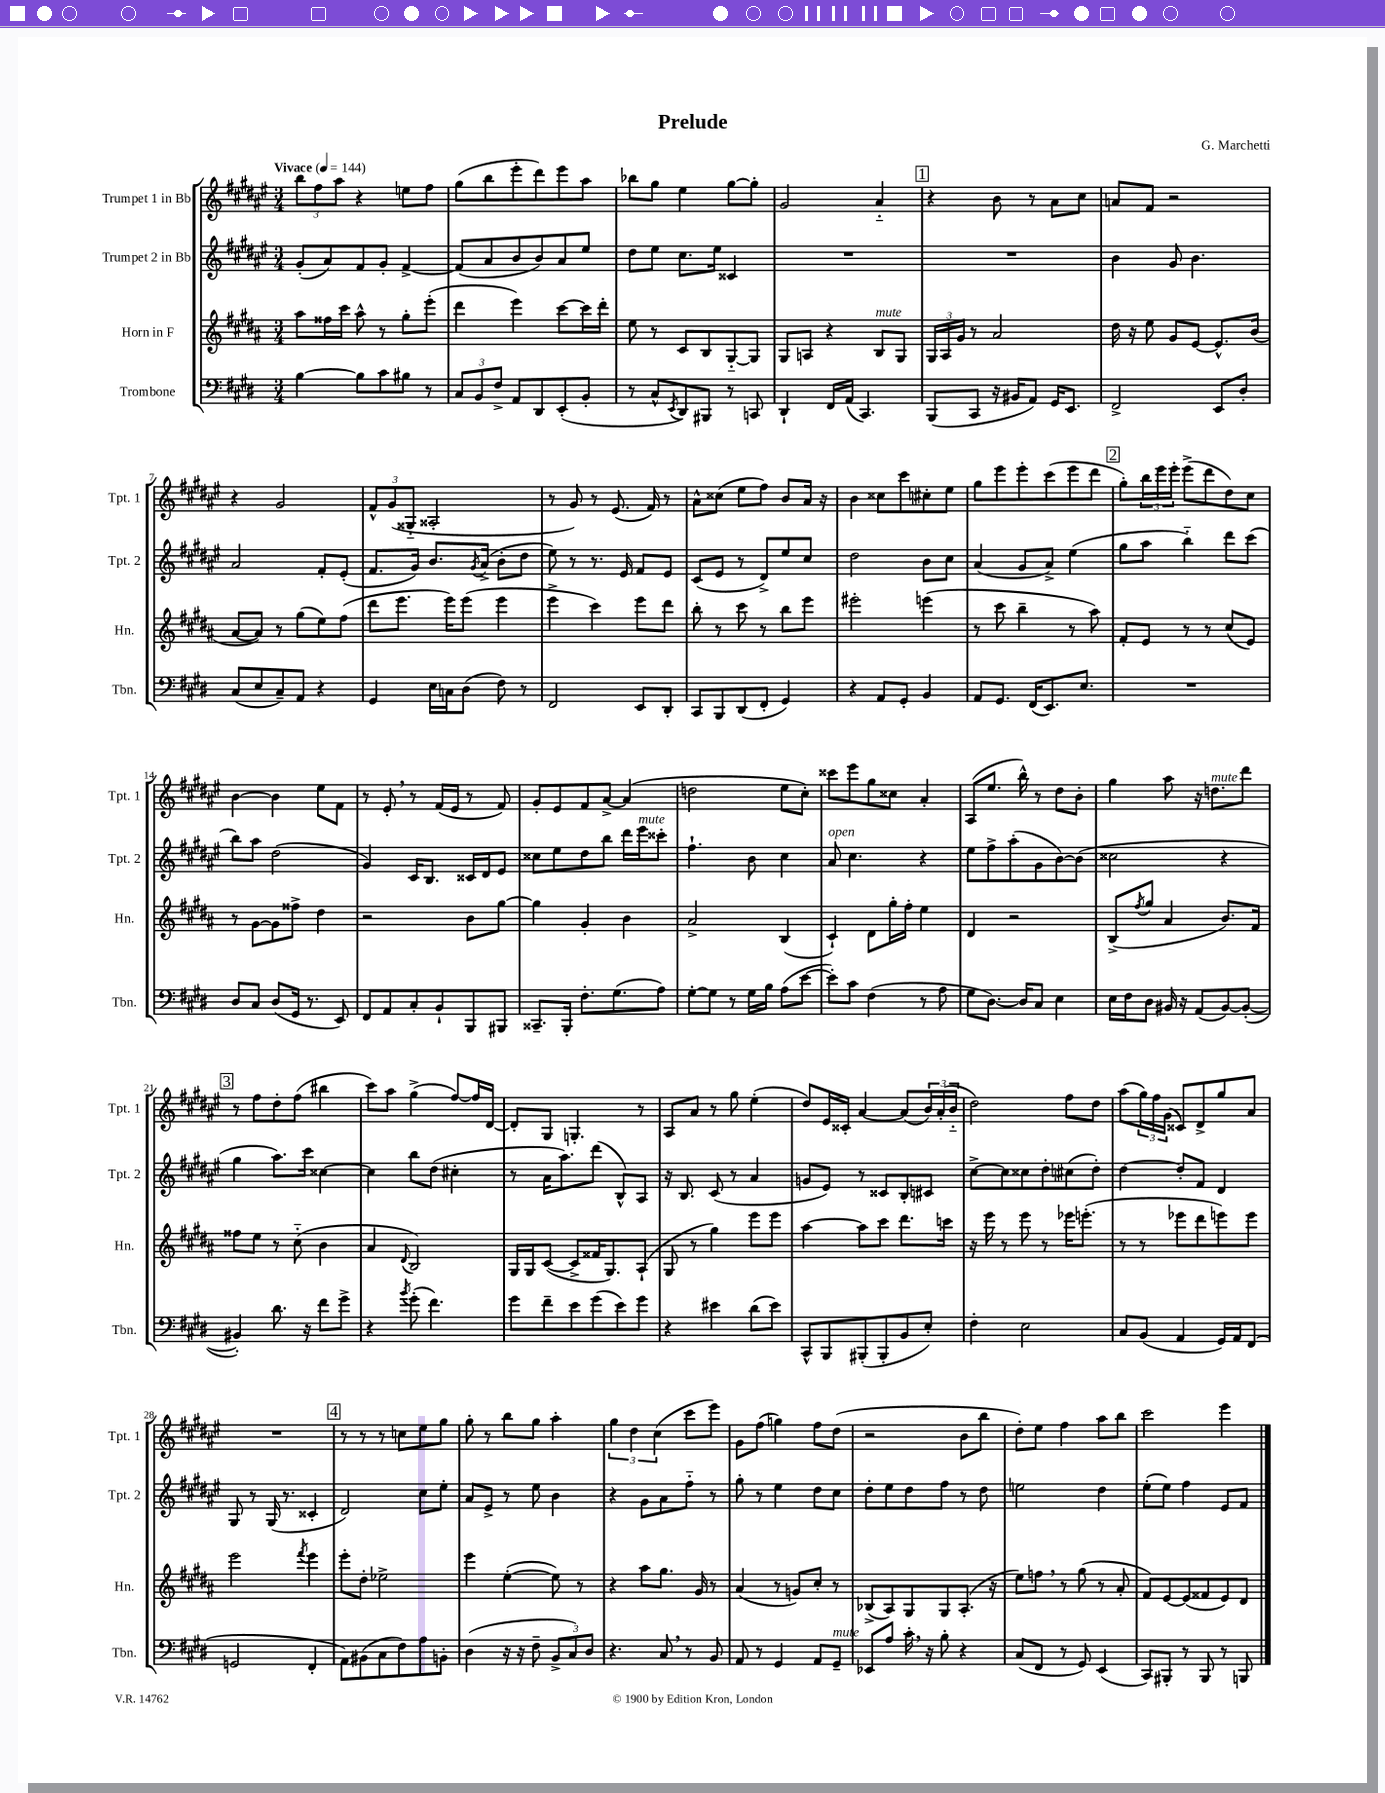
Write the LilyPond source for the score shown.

\header { title = "Prelude" composer = "G. Marchetti" }
<<
\new StaffGroup <<
\new Staff = "s0" \with { instrumentName = "Trumpet 1 in Bb" shortInstrumentName = "Tpt. 1" } {
    \clef treble \key fis \major \numericTimeSignature \time 3/4 \tempo "Vivace" 4 = 144
    \tuplet 3/2 { b''8 fis''8 ais''8 } r4 e''8 fis''8 |
    gis''8( b''8 eis'''8-. dis'''8) eis'''8 ais''8 |
    bes''8 gis''8 eis''4 gis''8~ gis''8-. |
    gis'2 ais'4-_ |
    \mark \markup { \box "1" } r4 b'8 r8 ais'8 cis''8 |
    a'8 fis'8 r2 |
    r4 gis'2 |
    \tuplet 3/2 { fis'8-^ gis'8( gisis8-_ } aisis2-. |
    r8 gis'8) r8 eis'8.( fis'16) r8 |
    ais'8-^ cisis''8( eis''8 fis''8) b'8 ais'16 r16 |
    b'4 cisis''8 cis'''8 cis''8-. eis''8 |
    gis''8 eis'''8 eis'''8-. cis'''8( eis'''8 dis'''8 |
    \mark \markup { \box "2" } gis''8-.) \tuplet 3/2 { b''16 eis'''16 eis'''16-. } eis'''8->( dis'''8 dis''8) cis''8 |
    b'4~ b'4 eis''8 fis'8 |
    r8 eis'8-. \breathe r8 fis'16( eis'16 r8 fis'8) |
    gis'8-. eis'8 fis'8 ais'8~-> ais'4( |
    d''2 eis''8 cis''8-.) |
    cisis'''8 eis'''8 gis''8 cisis''8 ais'4-. |
    ais8( eis''8. b''16-^) r8 dis''8 b'8-. |
    gis''4 ais''8 r16 d''8.^\markup { \italic "mute" } dis'''8 |
    \mark \markup { \box "3" } r8 fis''8 dis''8-. fis''8( bis''4 |
    cis'''8) ais''8 gis''4->( fis''8~) fis''16 dis'16~ |
    dis'8-. gis8 g4.-. r8 |
    ais8 ais'8 r8 gis''8 eis''4-.( |
    dis''8) eis'16 cisis'16-. ais'4~ ais'8( \tuplet 3/2 { b'16) ais'16-.( b'16-_ } |
    dis''2) fis''8 dis''8 |
    ais''8( \tuplet 3/2 { gis''16) fis''16 gis'16( } cisis'8) dis'8-> gis''8 ais'8 |
    R2. |
    \mark \markup { \box "4" } r8 r8 r8 c''8 eis''8 gis''8 |
    gis''8-. r8 b''8 gis''8 ais''4-. |
    \tuplet 3/2 { gis''4 dis''4 cis''4( } cis'''8 eis'''8) |
    gis'8 fis''8( g''4) fis''8 dis''8( |
    r2 b'8 b''8 |
    dis''8-.) eis''8 fis''4 ais''8 b''8 |
    cis'''2 eis'''4 \bar "|." |
}
\new Staff = "s1" \with { instrumentName = "Trumpet 2 in Bb" shortInstrumentName = "Tpt. 2" } {
    \clef treble \key fis \major \numericTimeSignature \time 3/4
    gis'8-.( ais'8) fis'8 gis'8-. fis'4~-> |
    fis'8( ais'8 b'8 b'8) ais'8 eis''8 |
    dis''8 eis''8 cis''8. eis''16 cisis'4 |
    R2. |
    \mark \markup { \box "1" } R2. |
    b'4 gis'8 b'4. |
    ais'2 fis'8-. eis'8-.( |
    fis'8. gis'16) b'8. \acciaccatura { gis'8 } ais'16->( b'8-. dis''8 |
    eis''8) r8 r8. eis'16 fis'8 eis'8 |
    cis'8( eis'8 r8 dis'8->) eis''8 cis''8 |
    dis''2 b'8 cis''8 |
    ais'4( gis'8 ais'8->) eis''4( |
    \mark \markup { \box "2" } gis''8 ais''8 b''4-_) dis'''8 cis'''8( |
    b''8) ais''8 dis''2( |
    gis'4) cis'16 b8. cisis'16 dis'16 eis'8 |
    cisis''8 eis''8 dis''8 b''8 dis'''16 eis'''16^\markup { \italic "mute" } cisis'''8-. |
    fis''4.-! b'8 cis''4 |
    ais'8^\markup { \italic "open" } cis''4. r4 |
    eis''8 fis''8-> ais''8-.( gis'8 b'8~) b'8( |
    cisis''2 r4 |
    \mark \markup { \box "3" } gis''4 ais''8.) cis'''16 cisis''4~ |
    cisis''4 b''8 dis''8( cis''4-. |
    r8 ais'16 ais''8.) dis'''8( b8-^) ais8 |
    r16 b8. cis'8( r8 ais'4 |
    g'8 eis'8) r8 cisis'8 b8-. cis'8 |
    cis''8~-> cis''8 cisis''8 dis''8-. cis''8( dis''8-.) |
    dis''4~ dis''8-. fis'8 dis'4 |
    gis8 r8 gis16( r8. cisis'4-. |
    \mark \markup { \box "4" } dis'2) cis''8 eis''8-. |
    ais'8 eis'8-> r8 eis''8 b'4 |
    r4 gis'8 ais'8 fis''8-_ r8 |
    gis''8-. r8 eis''4 dis''8 cis''8 |
    dis''8-. eis''8 dis''8 fis''8 r8 dis''8 |
    e''2 dis''4 |
    eis''8-.( eis''8) fis''4 eis'8 fis'8 \bar "|." |
}
\new Staff = "s2" \with { instrumentName = "Horn in F" shortInstrumentName = "Hn." } {
    \clef treble \key b \major \numericTimeSignature \time 3/4
    ais''8 fisis''16 cis'''16 ais''8-^ r8 gis''8-. e'''8-.( |
    dis'''4 e'''4) cis'''8~ cis'''16 dis'''16-. |
    e''8 r8 cis'8 b8 gis8~-_ gis8 |
    gis8 a8 r4 b8^\markup { \italic "mute" } gis8 |
    \mark \markup { \box "1" } \tuplet 3/2 { gis16 ais16 gis'16 } r8 ais'2 |
    dis''16 r16 e''8 gis'8 e'8~ e'8.-^ b'16( |
    ais'8~ ais'8) r8 gis''8( e''8) fis''8( |
    dis'''8 e'''8. e'''16) e'''8( e'''4 |
    e'''4-> cis'''4) e'''8 dis'''8 |
    b''8-. r8 cis'''8 r8 b''8 e'''8 |
    eis'''2-. e'''4( |
    r8 cis'''8 b''4-- r8 ais''8) |
    \mark \markup { \box "2" } fis'8-. e'8 r8 r8 cis''8( e'8) |
    r8 gis'8~ gis'8 fisis''8-> dis''4 |
    r2 b'8 gis''8~ |
    gis''4 gis'4-. b'4 |
    ais'2-> b4( |
    cis'4-!) dis'8 gis''16-. fis''16-. e''4 |
    dis'4 r2 |
    b8->( \acciaccatura { fis''8 } gis''8 ais'4 b'8.) fis'16 |
    \mark \markup { \box "3" } fisis''8 e''8 r8 cis''8-_( b'4 |
    ais'4 \appoggiatura { dis'8 } b2) |
    gis16 gis16 cis'8~( cis'8-> fisis'16 gis8.) ais8-!( |
    gis8 r8 gis''4) e'''8 e'''8 |
    ais''4~ ais''8 cis'''8 dis'''8. c'''16 |
    r16 e'''16 r8 e'''8 r8 ees'''16 e'''8.-.( |
    r8 r8 ees'''8 dis'''8 e'''8) e'''8 |
    e'''2 \acciaccatura { fis'''8 } e'''4 |
    \mark \markup { \box "4" } e'''8-. dis''8-. ees''2-> |
    e'''4 e''4~-.( e''8) r8 |
    r4 ais''8 gis''8. gis'16 r8 |
    ais'4( r8 g'8) cis''8-. r8 |
    bes8->( ais8) gis8 gis8 ais8.-.( r16 |
    e''8) f''8 \breathe r8 gis''8( r8 ais'8-. |
    fis'8) e'8~ e'8( fisis'8 e'8) dis'8 \bar "|." |
}
\new Staff = "s3" \with { instrumentName = "Trombone" shortInstrumentName = "Tbn." } {
    \clef bass \key e \major \numericTimeSignature \time 3/4
    b4~ b8 cis'8 bis8 r8 |
    \tuplet 3/2 { cis8 b,8 fis8-> } a,8 dis,8 e,8-.( b,8-. |
    r8 cis8-^ \acciaccatura { e,8 } dis,8) bis,,8 r8 c,8 |
    dis,4-! fis,16 a,16( cis,4.) |
    \mark \markup { \box "1" } b,,8( cis,8 r16 bis,16 a,8) gis,16 e,8. |
    fis,2-> e,8 dis8-. |
    cis8( e8 cis8--) a,8 r4 |
    gis,4 e16 c16 dis8( fis8) r8 |
    fis,2 e,8 dis,8-. |
    cis,8 b,,8 dis,8( fis,8-. gis,4) |
    r4 a,8 gis,8-. b,4 |
    a,8 gis,8. fis,16( e,8.) e8. |
    \mark \markup { \box "2" } R2. |
    dis8 cis8 dis8( gis,16 r8. e,8) |
    fis,8 a,8 cis8-. b,8-! b,,8 bis,,8 |
    cisis,8.-- b,,16-. fis8.-. gis8.( a8) |
    gis8~-. gis8 r8 gis16 b16 a8( e'8~ |
    e'8-.) cis'8 fis4( r8 a8 |
    gis8 dis8.~) dis16 cis8 e4 |
    e16 fis16 dis8 bis,16 r16 a,8( bis,8~) bis,8~-.( |
    \mark \markup { \box "3" } bis,4-.) dis'8. r16 fis'8 gis'8-> |
    r4 \acciaccatura { b'8 } gis'8-.( fis'4.) |
    gis'8 fis'8-- e'8 gis'8( e'8) gis'8 |
    r4 eis'4 dis'8( eis'8) |
    cis,8-^ b,,8 bis,,8-.( bis,,8-. b,8 e8-.) |
    fis4-. e2 |
    cis8 b,8( a,4 gis,16) a,16 fis,8( |
    g,2 fis,4-. |
    \mark \markup { \box "4" } a,8) bis,8( cis8 fis8) a8 b,8-. |
    dis4( r16 r16 fis8-- \tuplet 3/2 { b,8-> cis8) dis8 } |
    r4. cis8 \breathe r8 b,8 |
    a,8 r8 gis,4 a,8 gis,8--^\markup { \italic "mute" } |
    ees,8 a8 cis'16-. \breathe r16 b8-. r4 |
    cis8( fis,8 r8 gis,8) e,4( |
    cis,8) bis,,8-. r8 bis,,8 r8 b,,8 \bar "|." |
}
>>
>>
